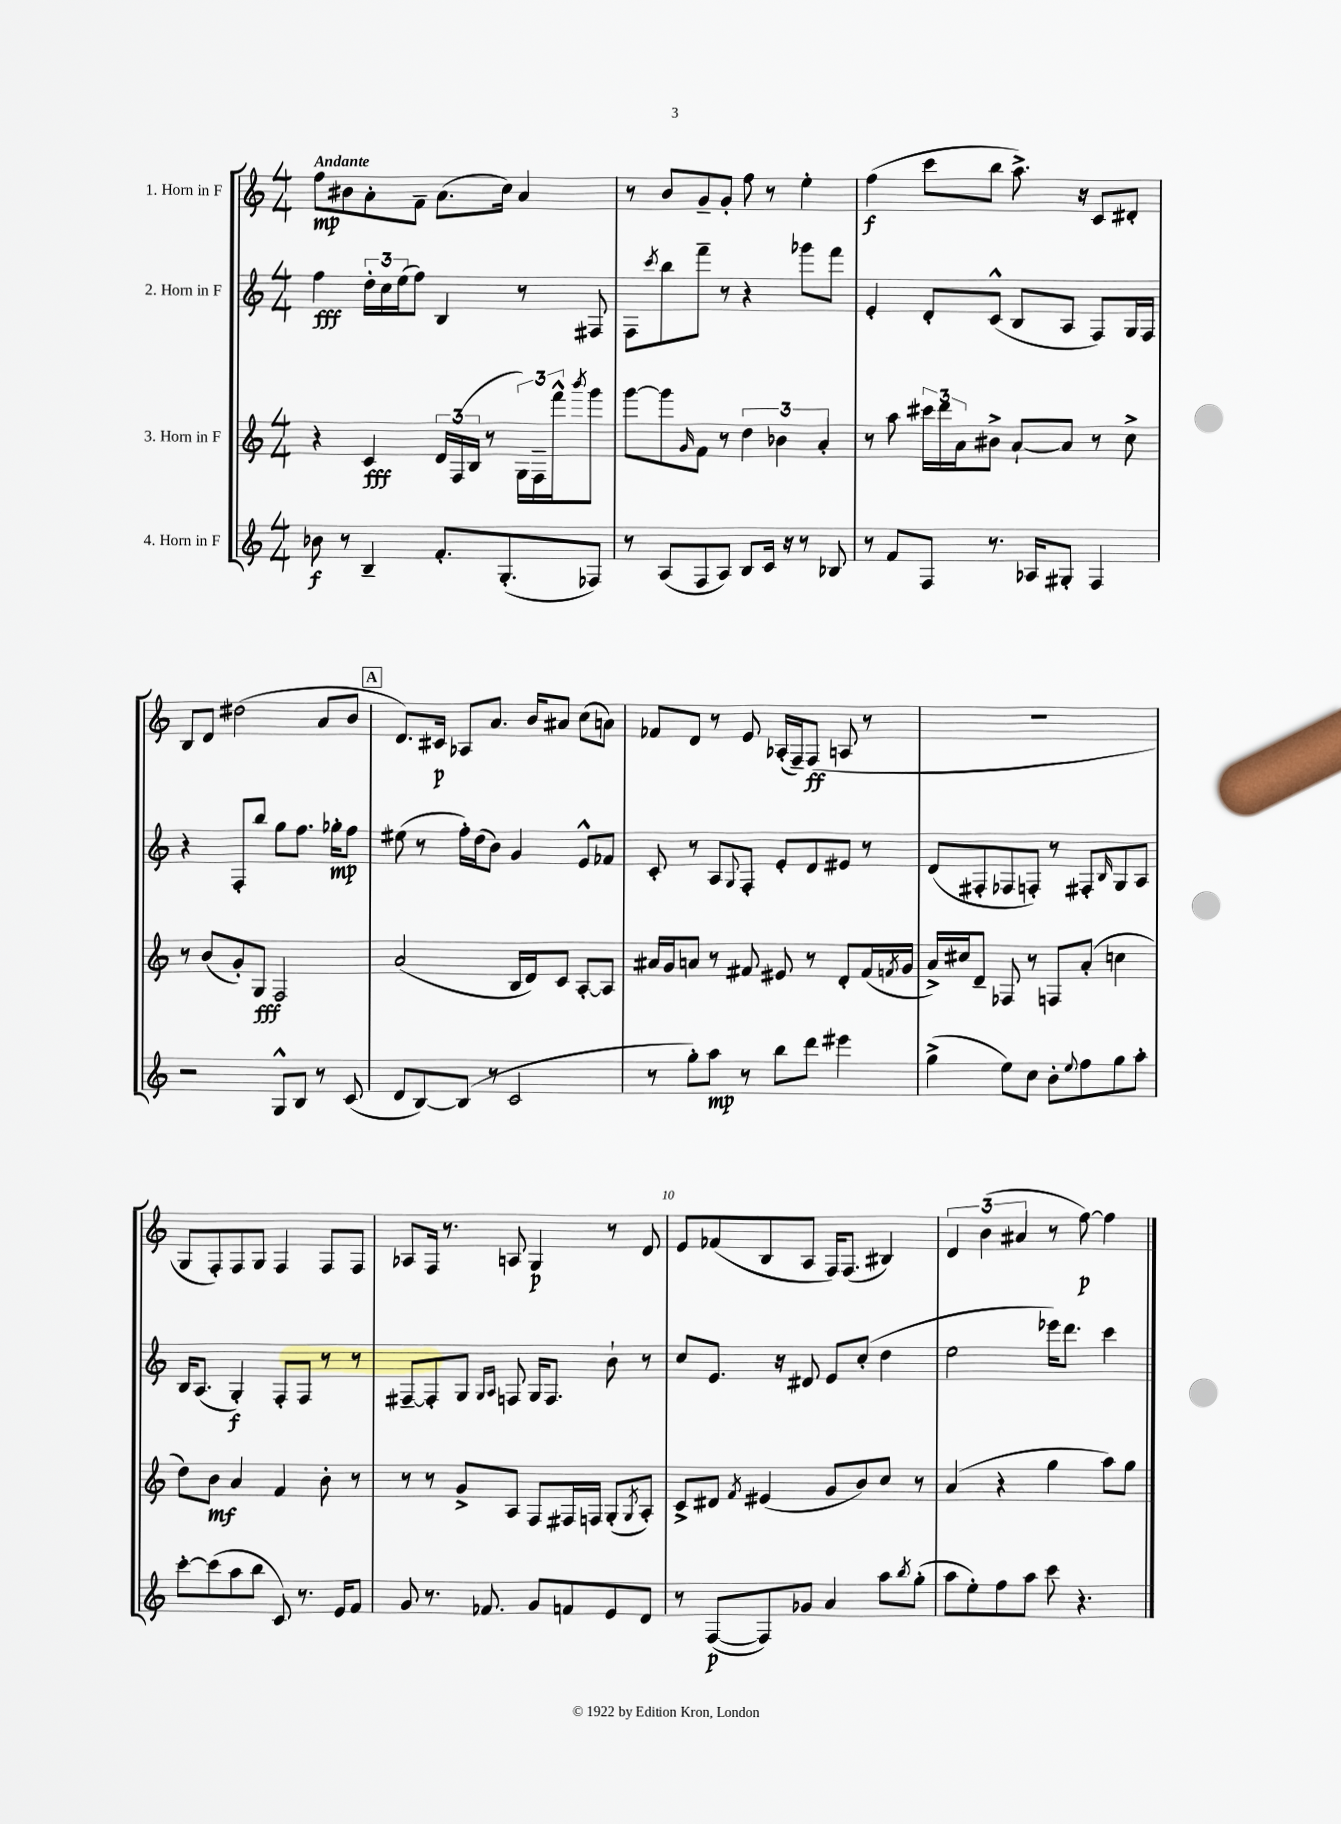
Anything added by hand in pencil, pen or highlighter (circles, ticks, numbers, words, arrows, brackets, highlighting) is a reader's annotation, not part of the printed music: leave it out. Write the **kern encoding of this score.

**kern	**dynam	**kern	**dynam	**kern	**dynam	**kern	**dynam
*part4	*part4	*part3	*part3	*part2	*part2	*part1	*part1
*staff4	*staff4	*staff3	*staff3	*staff2	*staff2	*staff1	*staff1
*I"4. Horn in F	*	*I"3. Horn in F	*	*I"2. Horn in F	*	*I"1. Horn in F	*
*clefG2	*	*clefG2	*	*clefG2	*	*clefG2	*
*k[]	*	*k[]	*	*k[]	*	*k[]	*
*M4/4	*	*M4/4	*	*M4/4	*	*M4/4	*
=1	=1	=1	=1	=1	=1	=1	=1
!	!	!	!	!	!	!LO:TX:a:B:t=Andante	!
8b-X\	f	4r	.	4ff\	fff	8ff\L	mp
8r	.	.	.	.	.	8b#X\	.
4B~/	.	4c/	fff	24dd'\LL	.	8a'\	.
.	.	.	.	24cc\	.	.	.
.	.	.	.	(24ee\J	.	.	.
.	.	.	.	8ff\J)	.	8f~\J	.
8.f'/L	.	24d/LL	.	4B/	.	(8.a\L	.
.	.	(24F/	.	.	.	.	.
.	.	24B/JJ	.	.	.	.	.
.	.	8r	.	.	.	.	.
(8.G'/	.	.	.	.	.	16cc\Jk)	.
.	.	24G\LL)	.	8r	.	4a/	.
.	.	24F~\	.	.	.	.	.
.	.	24fff^^\J	.	.	.	.	.
.	.	8qbbb/	.	.	.	.	.
8F-X/J)	.	8ggg\J	.	8F#X/	.	.	.
=2	=2	=2	=2	=2	=2	=2	=2
8r	.	[8ggg\L	.	8F\L	.	8r	.
.	.	.	.	8qccc/	.	.	.
(8A/L	.	8ggg\]	.	8bb\	.	8b/L	.
.	.	16qqg/	.	.	.	.	.
8F/	.	8f\J	.	8fff~\J	.	8g~/	.
8A/J)	.	8r	.	8r	.	8g'/J	.
8B/L	.	6dd\	.	4r	.	8ff\	.
16c/Jk	.	.	.	.	.	8r	.
.	.	6b-X\	.	.	.	.	.
16r	.	.	.	.	.	.	.
8r	.	.	.	8ggg-X\L	.	4ee'\	.
.	.	6a'/	.	.	.	.	.
8B-X/	.	.	.	8fff\J	.	.	.
=3	=3	=3	=3	=3	=3	=3	=3
8r	.	8r	.	4e'/	.	(4ff\	f
8f/L	.	8aa\	.	.	.	.	.
8F/J	.	24ccc#X\LL	.	8d'/L	.	8ccc\L	.
.	.	24ddd\	.	.	.	.	.
.	.	24a\J	.	.	.	.	.
8.r	.	8b#X^\J	.	(8c^^/J	.	8bb\J	.
.	.	[8a`/L	.	8B/L	.	8.aa^\)	.
16A-X/KL	.	.	.	.	.	.	.
8G#X'/J	.	8a/J]	.	8A/J	.	.	.
.	.	.	.	.	.	16r	.
4F/	.	8r	.	8F/L)	.	8c/L	.
.	.	8cc^\	.	16G/L	.	8d#X'/J	.
.	.	.	.	16F/JJ	.	.	.
!!LO:LB:g=z
=4	=4	=4	=4	=4	=4	=4	=4
2r	.	8r	.	4r	.	8B/L	.
.	.	(8b/L	.	.	.	8d/J	.
.	.	8g'/)	.	8F'/L	.	(2dd#X\	.
.	.	8G/J	fff	8bb/J	.	.	.
8G^^/L	.	2F/	.	8gg\L	.	.	.
8B/J	.	.	.	8.ff\J	.	.	.
8r	.	.	.	.	.	8a/L	.
.	.	.	.	16gg-X'\KL	mp	.	.
(8c/	.	.	.	8ff\J	.	8b/J	.
!!LO:REH:place=s1:t=A
=5	=5	=5	=5	=5	=5	=5	=5
8d/L	.	(2a/	.	(8ee#X\	.	8.d/L)	.
[8B/)	.	.	.	8r	.	.	.
.	.	.	.	.	.	16c#X/Jk	p
(8B/J]	.	.	.	16ff'\LL)	.	8A-X/L	.
.	.	.	.	(16dd\J	.	.	.
8r	.	.	.	8b\J)	.	8.a/J	.
2c/	.	16B/LL	.	4g/	.	.	.
.	.	16d/J)	.	.	.	16b/KL	.
.	.	8c/J	.	.	.	8a#X/J	.
.	.	[8A'/L	.	8e^^/L	.	(8cc\L	.
.	.	8A/J]	.	8f-X/J	.	8an\J)	.
=6	=6	=6	=6	=6	=6	=6	=6
8r	.	16a#X/LL	.	8c'/	.	8f-X/L	.
.	.	16g/J	.	.	.	.	.
8gg'\L)	.	8an/J	.	8r	.	8d/J	.
8aa\J	mp	8r	.	8A/L	.	8r	.
.	.	.	.	8qqG/	.	.	.
8r	.	8f#X/	.	8F'/J	.	8e/	.
8bb\L	.	8e#X/	.	8e'/L	.	(16A-X'/LL	.
.	.	.	.	.	.	16F~/J)	.
8ddd\J	.	8r	.	8d/	.	(8F/J	ff
4eee#X\	.	8d'/L	.	8e#X/J	.	8An/	.
.	.	(16f#/L	.	8r	.	8r	.
.	.	8qfn/	.	.	.	.	.
.	.	16g/JJ	.	.	.	.	.
=7	=7	=7	=7	=7	=7	=7	=7
(4gg^\	.	16a^/LL)	.	(8d/L	.	1r	.
.	.	16cc#X/J	.	.	.	.	.
.	.	8d~/J	.	8F#X'/	.	.	.
8ee\L)	.	8F-X/	.	8F-X/	.	.	.
8cc\J	.	8r	.	8Fn'/J)	.	.	.
8b'\L	.	8Fn/L	.	8r	.	.	.
8qqee/	.	.	.	.	.	.	.
8ff\	.	(8a'/J	.	8F#X'/L	.	.	.
.	.	.	.	16qqB/	.	.	.
8gg\	.	4ccn\	.	8G/	.	.	.
8aa'\J	.	.	.	8A/J	.	.	.
!!LO:LB:g=z
=8	=8	=8	=8	=8	=8	=8	=8
[8ccc'\L	.	8dd\L)	.	16B/KL	.	8G/L	.
.	.	.	.	(8.A/J	.	.	.
(8ccc\]	.	8b\J	mf	.	.	8F'/)	.
8aa\	.	4a/	.	4G'/)	f	8F/	.
8bb\J	.	.	.	.	.	8G/J	.
8c/)	.	4f/	.	8F'/L	.	4F/	.
8.r	.	.	.	8F/J	.	.	.
.	.	8b'\	.	8r	.	8F/L	.
16e/KL	.	.	.	.	.	.	.
8f/J	.	8r	.	8r	.	8F/J	.
=9	=9	=9	=9	=9	=9	=9	=9
8g/	.	8r	.	[8F#X~/L	.	8A-X/L	.
8.r	.	8r	.	8F#'/]	.	16F/Jk	.
.	.	.	.	.	.	8.r	.
.	.	8g^/L	.	8G/J	.	.	.
8.f-X/	.	.	.	.	.	.	.
.	.	.	.	16qqG/LL	.	.	.
.	.	.	.	16qqA/JJ	.	.	.
.	.	8A/J	.	8Fn/	.	8An/	.
8g/L	.	8F/L	.	16G/KL	.	4G/	p
.	.	.	.	8.F/J	.	.	.
8fn/	.	16F#X/L	.	.	.	.	.
.	.	16Fn/JJ	.	.	.	.	.
8e/	.	(8G'/L	.	8b`\	.	8r	.
.	.	8qG/	.	.	.	.	.
8d/J	.	8A'/J)	.	8r	.	8d/	.
=10	=10	=10	=10	=10	=10	=10	=10
8r	.	8c^/L	.	8cc/L	.	8e/L	.
([8F/L	p	8d#X/J	.	8.e/J	.	(8f-X/	.
.	.	8qf/	.	.	.	.	.
8F/])	.	(4e#X/	.	.	.	8B/	.
.	.	.	.	16r	.	.	.
8g-X/J	.	.	.	8d#X/	.	8A/J	.
4a/	.	8g/L	.	8e/L	.	16F/KL)	.
.	.	.	.	.	.	(8.F/J	.
.	.	8b/)	.	(8cc'/J	.	.	.
8aa\L	.	8cc/J	.	4dd\	.	4B#X/)	.
8qbb/	.	.	.	.	.	.	.
(8gg'\J	.	8r	.	.	.	.	.
=11	=11	=11	=11	=11	=11	=11	=11
8aa\L	.	(4a/	.	2ee\	.	6d/	.
8ee'\)	.	.	.	.	.	.	.
.	.	.	.	.	.	(6b\	.
8ff\	.	4r	.	.	.	.	.
.	.	.	.	.	.	6a#X/	.
8aa\J	.	.	.	.	.	.	.
8ccc\	.	4gg\	.	16eee-X\KL)	.	8r	.
.	.	.	.	8.ddd\J	.	.	.
4.r	.	.	.	.	.	[8ff\)	p
.	.	8aa\L)	.	4ccc\	.	4ff\]	.
.	.	8gg\J	.	.	.	.	.
==	==	==	==	==	==	==	==
*-	*-	*-	*-	*-	*-	*-	*-
